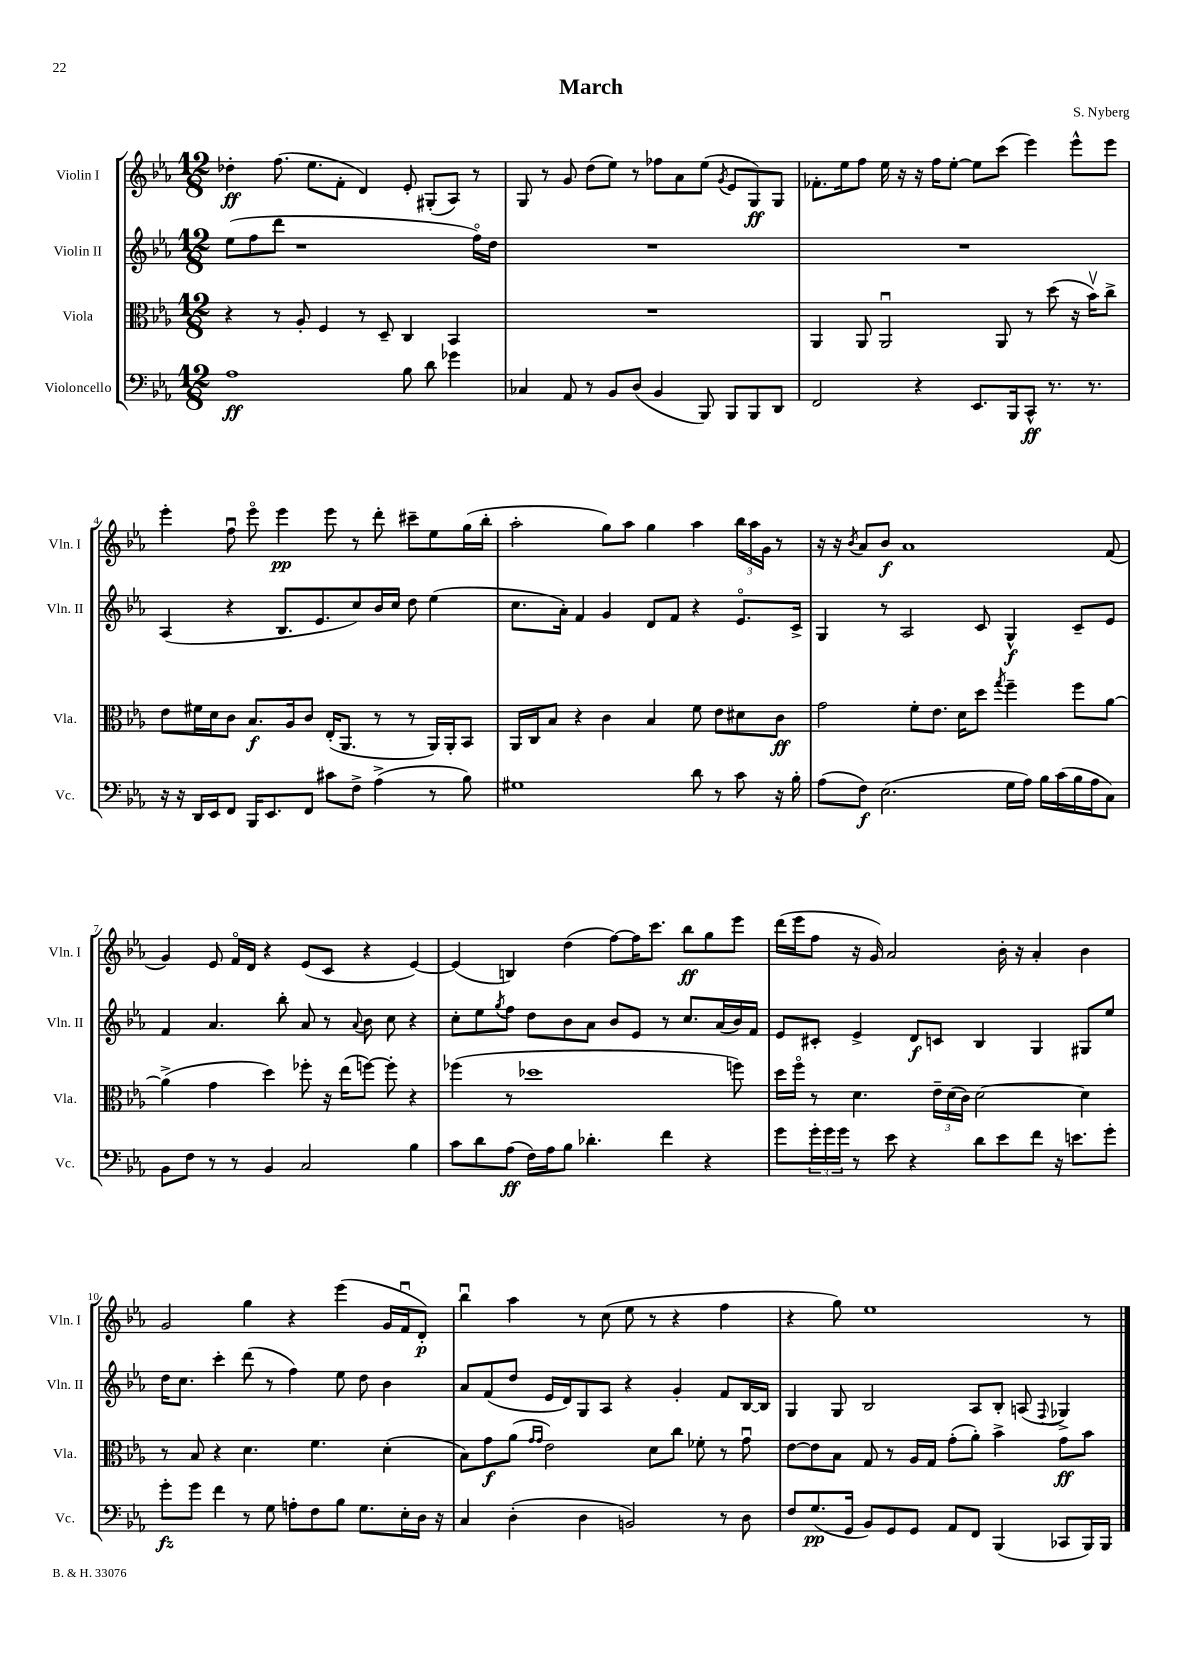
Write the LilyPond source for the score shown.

\header { title = "March" composer = "S. Nyberg" }
<<
\new StaffGroup <<
\new Staff = "s0" \with { instrumentName = "Violin I" shortInstrumentName = "Vln. I" } {
    \clef treble \key ees \major \numericTimeSignature \time 12/8
    des''4-.\ff f''8.( ees''8. f'8-. d'4) ees'8-. gis8-.( aes8) r8 |
    g8 r8 g'8 d''8( ees''8) r8 fes''8 aes'8 ees''8( \acciaccatura { g'8 } ees'8 g8\ff) g8 |
    fes'8.-. ees''16 f''8 ees''16 r16 r16 f''16 ees''8~-. ees''8 c'''8( ees'''4) ees'''8-^ ees'''8 |
    ees'''4-. f''8\downbow ees'''8\flageolet ees'''4\pp ees'''8 r8 d'''8-. cis'''8-- ees''8 g''16( bes''16-. |
    aes''2-. g''8) aes''8 g''4 aes''4 \tuplet 3/2 { bes''16 aes''16 g'16 } r8 |
    r16 r16 \acciaccatura { bes'8 } aes'8 bes'8\f aes'1 f'8( |
    g'4) ees'8 f'16\flageolet d'16 r4 ees'8( c'8 r4 ees'4~) |
    ees'4( b4) d''4( f''8~) f''16 c'''8. bes''8\ff g''8 ees'''8 |
    d'''16( ees'''16 f''8 r16 g'16) aes'2 bes'16-. r16 aes'4-. bes'4 |
    g'2 g''4 r4 ees'''4( g'16 f'16\downbow d'8-.\p) |
    bes''4\downbow aes''4 r8 c''8( ees''8 r8 r4 f''4 |
    r4 g''8) ees''1 r8 \bar "|." |
}
\new Staff = "s1" \with { instrumentName = "Violin II" shortInstrumentName = "Vln. II" } {
    \clef treble \key ees \major \numericTimeSignature \time 12/8
    ees''8( f''8 d'''8 r1 f''16\flageolet) d''16 |
    R1. |
    R1. |
    aes4( r4 bes8. ees'8. c''8) bes'16 c''16 d''8 ees''4( |
    c''8. aes'16-.) f'4 g'4 d'8 f'8 r4 ees'8.\flageolet c'16-> |
    g4 r8 aes2 c'8 g4-^\f c'8-- ees'8 |
    f'4 aes'4. bes''8-. aes'8 r8 \appoggiatura { aes'8 } bes'8 c''8 r4 |
    c''8-. ees''8 \acciaccatura { g''8 } f''8 d''8 bes'8 aes'8 bes'8 ees'8 r8 c''8. aes'16( bes'16) f'16 |
    ees'8 cis'8-. ees'4-> d'8\f c'8 bes4 g4 gis8 ees''8 |
    d''16 c''8. c'''4-. d'''8( r8 f''4) ees''8 d''8 bes'4 |
    aes'8 f'8( d''8 ees'16 d'16) g8 aes8 r4 g'4-. f'8 bes16~ bes16 |
    g4 g8 bes2 aes8 bes8-. a8( \appoggiatura { f8 } ges4->) \bar "|." |
}
\new Staff = "s2" \with { instrumentName = "Viola" shortInstrumentName = "Vla." } {
    \clef alto \key ees \major \numericTimeSignature \time 12/8
    r4 r8 aes8-. f4 r8 d8-- c4 bes,4 |
    R1. |
    aes,4 aes,8 aes,2\downbow aes,8 r8 d''8( r16 bes'16\upbow) c''8-> |
    ees'8 fis'16 d'16 c'8 bes8.\f aes16 c'8 ees16-.( aes,8. r8 r8 aes,16) aes,16-. bes,8 |
    aes,16 c16 bes8 r4 c'4 bes4 f'8 ees'8 dis'8 c'8\ff |
    g'2 f'8-. ees'8. d'16 d''8 \acciaccatura { g''8 } f''4-- f''8 aes'8~ |
    aes'4->( g'4 d''4) fes''8-. r16 ees''16( f''8~) f''8-. r4 |
    fes''4( r8 des''1 f''8) |
    d''16 f''16\flageolet r8 d'4. \tuplet 3/2 { ees'16-- d'16( c'16) } d'2~ d'4 |
    r8 bes8 r4 d'4. f'4. d'4-.( |
    bes8) g'8\f aes'8( \grace { g'16 g'16 } ees'2) d'8 c''8 fes'8-. r8 g'8\downbow |
    ees'8~ ees'8 bes8 g8 r8 aes16 g16 g'8-.( aes'8-.) bes'4-> g'8\ff bes'8 \bar "|." |
}
\new Staff = "s3" \with { instrumentName = "Violoncello" shortInstrumentName = "Vc." } {
    \clef bass \key ees \major \numericTimeSignature \time 12/8
    aes1\ff bes8 d'8 ges'4 |
    ces4 aes,8 r8 bes,8 d8( bes,4 bes,,8) bes,,8 bes,,8 d,8 |
    f,2 r4 ees,8. bes,,16 c,8-^\ff r8. r8. |
    r16 r16 d,16 ees,16 f,8 bes,,16 ees,8. f,8 cis'8 f8-> aes4->( r8 bes8) |
    gis1 d'8 r8 c'8 r16 bes16-. |
    aes8( f8\f) ees2.( g16 aes16) bes16 c'16( bes16 aes16 c8) |
    bes,8 f8 r8 r8 bes,4 c2 bes4 |
    c'8 d'8 aes8\ff( f16) aes16 bes8 des'4.-. f'4 r4 |
    g'8 \tuplet 3/2 { g'16-. g'16 g'16 } r8 ees'8 r4 d'8 ees'8 f'8 r16 e'8. g'8-. |
    g'8-.\fz g'8 f'4 r8 g8 a8-. f8 bes8 g8. ees16-. d16 r16 |
    c4 d4-.( d4 b,2) r8 d8 |
    f8 g8.\pp( g,16 bes,8) g,8 g,8 aes,8 f,8 bes,,4( ces,8 bes,,16) bes,,16 \bar "|." |
}
>>
>>
